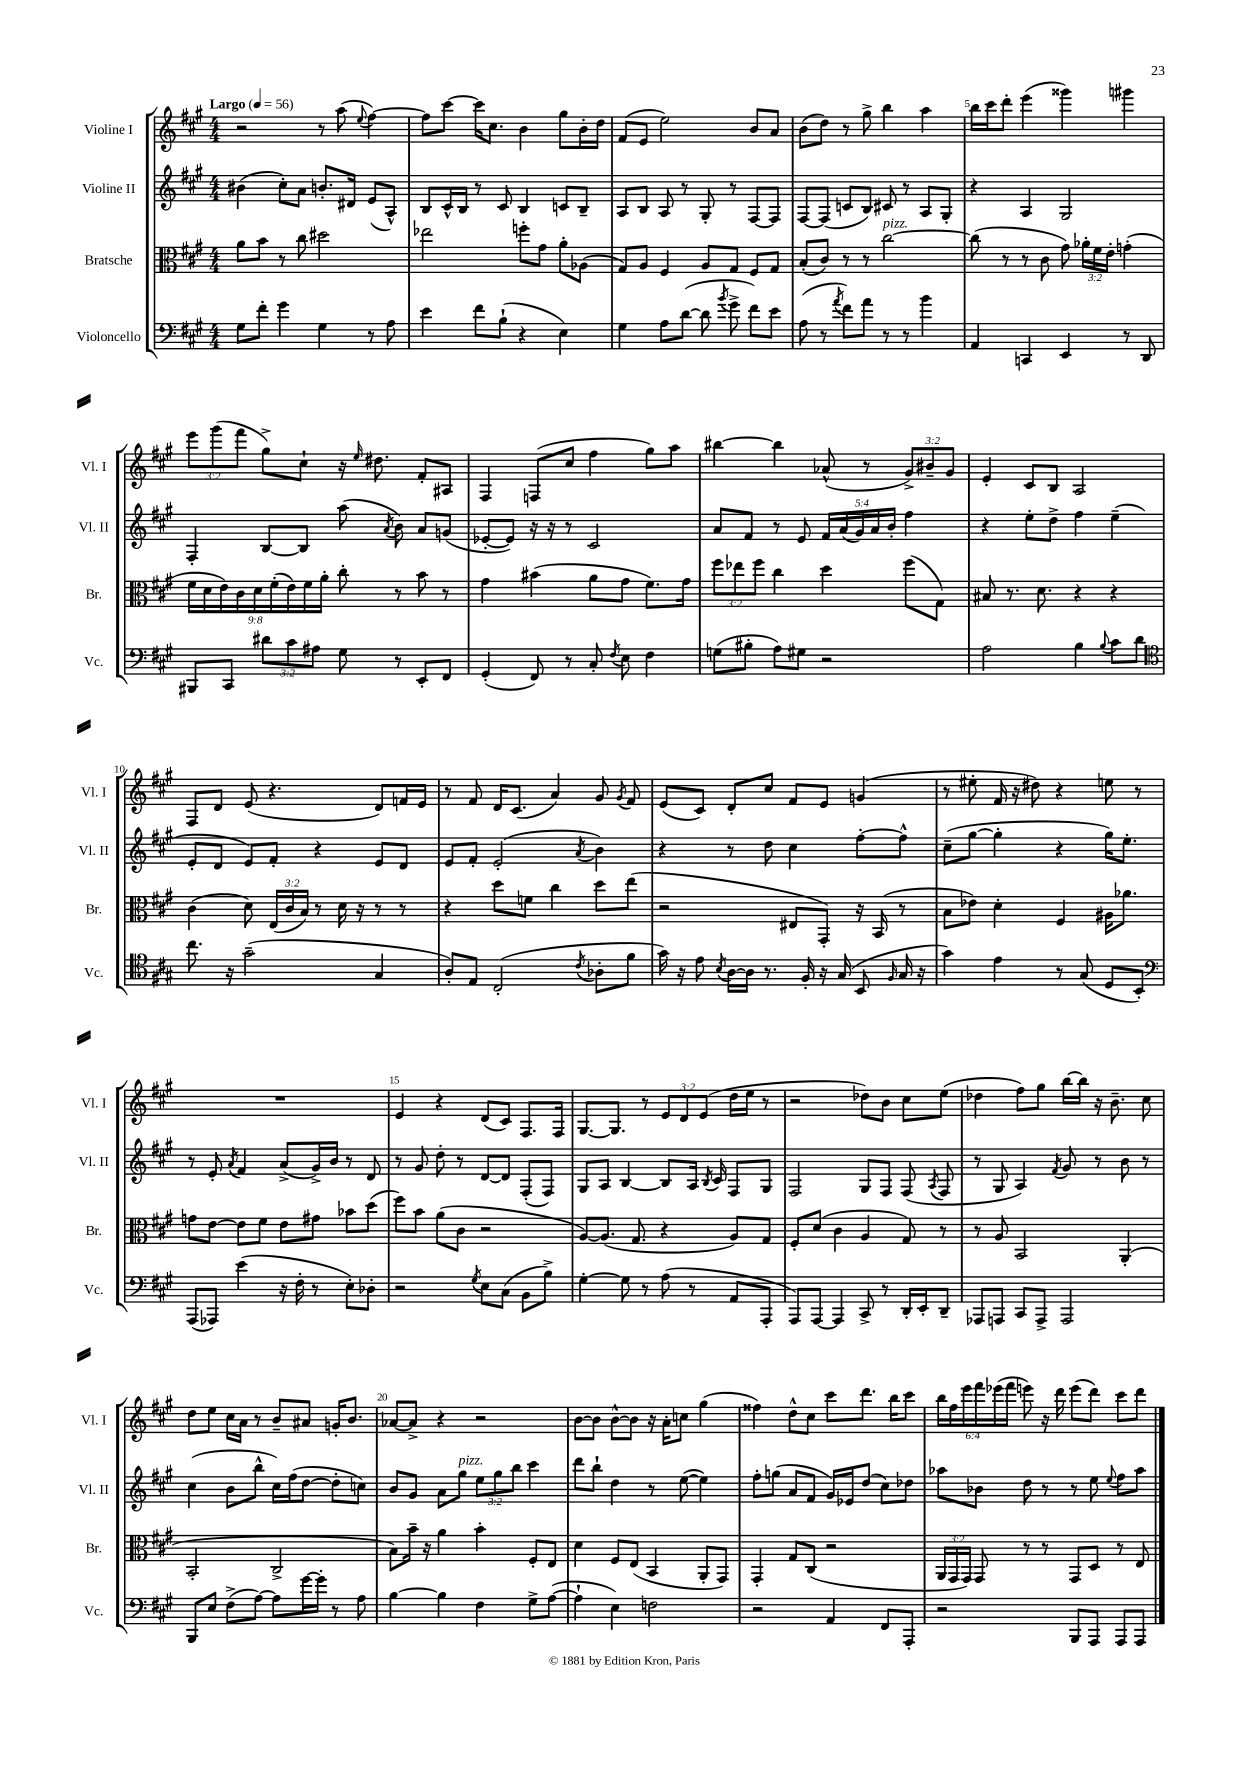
<<
\new StaffGroup <<
\new Staff = "s0" \with { instrumentName = "Violine I" shortInstrumentName = "Vl. I" } {
    \clef treble \key a \major \numericTimeSignature \time 4/4 \override Staff.TupletNumber.text = #tuplet-number::calc-fraction-text \tempo "Largo" 4 = 56
    \autoBeamOff r2 r8 a''8( \appoggiatura { e''8 } fis''4~) |
    fis''8[ cis'''8]~ cis'''16[ cis''8.] b'4 gis''8[ b'16-. d''16] |
    fis'8[( e'8] e''2) b'8[ a'8] |
    b'8[( d''8]) r8 gis''8-> b''4 a''4 |
    b''16[ cis'''16 d'''8]-. e'''4( gisis'''4) gis'''4 |
    \tuplet 3/2 { e'''8[ gis'''8( fis'''8] } gis''8[->) cis''8]-! r16 \grace { e''16 } dis''8. fis'8[-. ais8] |
    fis4 f8[( cis''8] fis''4 gis''8[) a''8] |
    bis''4~ bis''4 aes'8-^( r8 \tuplet 3/2 { gis'8[->) bis'8-- gis'8] } |
    e'4-. cis'8[ b8] a2 |
    fis8[ d'8] e'8( r4. d'8[) f'16 e'16] |
    r8 fis'8 d'16[ cis'8.]( a'4) gis'8 \acciaccatura { gis'8 } fis'8 |
    e'8[( cis'8]) d'8[-. cis''8] fis'8[ e'8] g'4( |
    r8 eis''8-. fis'16 r16 dis''8) r4 e''8 r8 |
    R1 |
    e'4 r4 d'8[( cis'8]) fis8.[ fis16] |
    gis8.[~ gis8.] r8 \tuplet 3/2 { e'8[ d'8 e'8]( } d''16[ e''16] r8 |
    r2 des''8[) b'8] cis''8[ e''8]( |
    des''4 fis''8[) gis''8] b''16[~ b''16] r16 b'8.-- cis''8 |
    d''8[ e''8] cis''16[ a'16] r8 b'8[-- ais'8] g'16[-. b'8.] |
    aes'8[~ aes'8]-> r4 r2 |
    b'8[~ b'8] b'8[~-^ b'8] r16 a'16[-. c''8] gis''4( |
    fisis''4) d''8[-^ cis''8] cis'''8[ d'''8.] b''16[ cis'''8] |
    \tuplet 6/4 { b''16[ fis''16 e'''16 fis'''16 ees'''16( fis'''16] } e'''8) r16 d'''16 e'''8[( d'''8]) cis'''8[ d'''8] \bar "|." |
}
\new Staff = "s1" \with { instrumentName = "Violine II" shortInstrumentName = "Vl. II" } {
    \clef treble \key a \major \numericTimeSignature \time 4/4 \override Staff.TupletNumber.text = #tuplet-number::calc-fraction-text
    \autoBeamOff bis'4( cis''8[-.) a'8] b'8.[-. dis'16] e'8[( a8]-^) |
    b8[ cis'16-^ b16] r8 cis'8 b4 c'8[ b8]-- |
    a8[ b8] a8 r8 gis8-. r8 fis8[~ fis8] |
    fis8[~ fis8]( c'8[ b8]) cis'8 r8 a8[ gis8]-. |
    r4 a4 gis2 |
    fis4-. b8[~ b8] a''8( \acciaccatura { a'8 } b'8) a'8[ g'8]( |
    ees'8[~-. ees'8]) r16 r16 r8 cis'2 |
    a'8[ fis'8] r8 e'8 \tuplet 5/4 { fis'16[ a'16( gis'16) a'16 b'16]-. } fis''4 |
    r4 e''8[-. d''8]-> fis''4 e''4--( |
    e'8[-. d'8] e'8[) fis'8]-. r4 e'8[ d'8] |
    e'8[ fis'8]-. e'2-.( \acciaccatura { a'8 } b'4) |
    r4 r8 d''8 cis''4 fis''8[~-. fis''8]-^ |
    cis''8[--( gis''8]~ gis''4-. r4 gis''16[) e''8.]-. |
    r8 e'8-. \acciaccatura { a'8 } fis'4 a'8[->( gis'16->) b'16] r8 d'8 |
    r8 gis'8 d''8-. r8 d'8[~ d'8] fis8[-.( fis8]) |
    gis8[ a8] b4~ b8[ a16] \acciaccatura { b8 } cis'16 fis8[ gis8] |
    fis2 gis8[ fis8] fis8( \acciaccatura { a8 } fis8 |
    r8 gis8 a4) \acciaccatura { fis'8 } gis'8 r8 b'8 r8 |
    cis''4( b'8[ b''8]-^ cis''16[) fis''16( d''8]~ d''8[-. c''8]) |
    b'8[ gis'8] a'8[ gis''8]^\markup { \italic "pizz." } \tuplet 3/2 { e''8[ gis''8 b''8] } cis'''4 |
    d'''8[ b''8]-! d''4 r8 e''8~( e''4) |
    fis''8[-. g''8]( a'8[ fis'8] gis'16[) ees'16 d''8]( cis''8[) des''8] |
    aes''8[ bes'8] d''8 r8 r8 e''8 \appoggiatura { e''8 } fis''8[ aes''8] \bar "|." |
}
\new Staff = "s2" \with { instrumentName = "Bratsche" shortInstrumentName = "Br." } {
    \clef alto \key a \major \numericTimeSignature \time 4/4 \override Staff.TupletNumber.text = #tuplet-number::calc-fraction-text
    \autoBeamOff a'8[ b'8] r8 cis''8 dis''2 |
    ees''2 f''8[-. gis'8] a'8[-. aes8]( |
    gis8[) a8] fis4 a8[ gis8] fis8[ gis8] |
    b8[-.( cis'8]) r8 r8 cis''2~^\markup { \italic "pizz." } |
    cis''8( r8 r8 cis'8 gis'8) \tuplet 3/2 { aes'16[-. fis'16 e'16]-. } g'4-.( |
    \tuplet 9/8 { fis'16[ d'16 e'16) cis'16 d'16 fis'16-.( e'16) fis'16 a'16]-. } cis''8-. r8 b'8 r8 |
    gis'4 bis'4( a'8[ gis'8] fis'8.[) gis'16] |
    \tuplet 3/2 { fis''8[ ees''8 fis''8] } cis''4 d''4 fis''8[( gis8]) |
    bis8 r8. d'8. r4 r4 |
    cis'4( d'8) \tuplet 3/2 { e16[( cis'16 b16]) } r8 d'16 r16 r8 r8 |
    r4 d''8[ f'8] cis''4 d''8[ e''8]( |
    r2 eis8[ gis,8]-.) r16 b,16( r8 |
    b8[ ees'8]) d'4-. fis4 ais16[ aes'8.] |
    g'8[ e'8]~ e'8[ fis'8] e'8[ gis'8] bes'8[ d''8]( |
    fis''8[) b'8] a'8[( cis'8] r2 |
    a8[~) a8.]( gis8. r4 a8[) gis8] |
    fis8[-. d'8]( cis'4 a4 gis8) r8 |
    r8 a8 b,2 a,4-.( |
    b,2-. cis2-> |
    b8[) b'16]-- r16 a'4 b'4-. fis8[-. e8] |
    d'4 fis8[ e8]( b,4 a,8[-. gis,8]) |
    gis,4-. gis8[ cis8]( r2 |
    \tuplet 3/2 { a,16[ gis,16 gis,16]) } gis,8 r8 r8 gis,8[ d8] r8 e8 \bar "|." |
}
\new Staff = "s3" \with { instrumentName = "Violoncello" shortInstrumentName = "Vc." } {
    \clef bass \key a \major \numericTimeSignature \time 4/4 \override Staff.TupletNumber.text = #tuplet-number::calc-fraction-text
    \autoBeamOff gis8[ fis'8]-. gis'4 gis4 r8 a8 |
    e'4 fis'8[ b8]-!( r4 e4) |
    gis4 a8[ d'8]~( d'8 \acciaccatura { b'8 } gis'8-> fis'8[) e'8] |
    a8( r8 \acciaccatura { a'8 } fis'8[) a'8] r8 r8 b'4 |
    a,4 c,4 e,4 r8 d,8 |
    bis,,8[ cis,8] \tuplet 3/2 { dis'8[ cis'8 ais8] } gis8 r8 e,8[-. fis,8] |
    gis,4-.( fis,8) r8 cis8-. \acciaccatura { fis8 } e8 fis4 |
    g8[( bis8]-. a8[) gis8] r2 |
    a2 b4 \appoggiatura { b8 } cis'8[ d'8] |
    \clef tenor cis''8. r16 gis'2--( gis4 |
    a8[-.) e8] cis2-.( \acciaccatura { cis'8 } aes8[-. fis'8] |
    gis'16) r16 e'8 \acciaccatura { b8 } a16[~ a16] r8. fis16-. r16 gis16( b,8 \grace { fis16 } gis16 r16 |
    gis'4) e'4 r8 gis8( d8[ b,8]-.) |
    \clef bass a,,8[( aes,,8]) e'4( r16 fis16-. r8 e8[-.) des8]-. |
    r2 \acciaccatura { gis8 } e8[ cis8]( b,8[ b8]->) |
    gis4~-. gis8 r8 a8( r8 a,8[ a,,8]-. |
    a,,8[) a,,8]~ a,,4 cis,8-> r8 d,16[-. e,16-. d,8]-- |
    aes,,8[ a,,8] cis,8[ a,,8]-> a,,2 |
    b,,8[ e8] fis8[->( a8]~) a8[ gis'16~ gis'16]-. r8 a8 |
    b4~ b4 fis4 gis8[-> a8]~( |
    a4-! e4) f2 |
    r2 a,4 fis,8[ a,,8]-. |
    r2 b,,8[ a,,8] a,,8[ a,,8] \bar "|." |
}
>>
>>
\layout { \context { \Score \override BarNumber.break-visibility = ##(#f #t #t) barNumberVisibility = #(every-nth-bar-number-visible 5) } }
